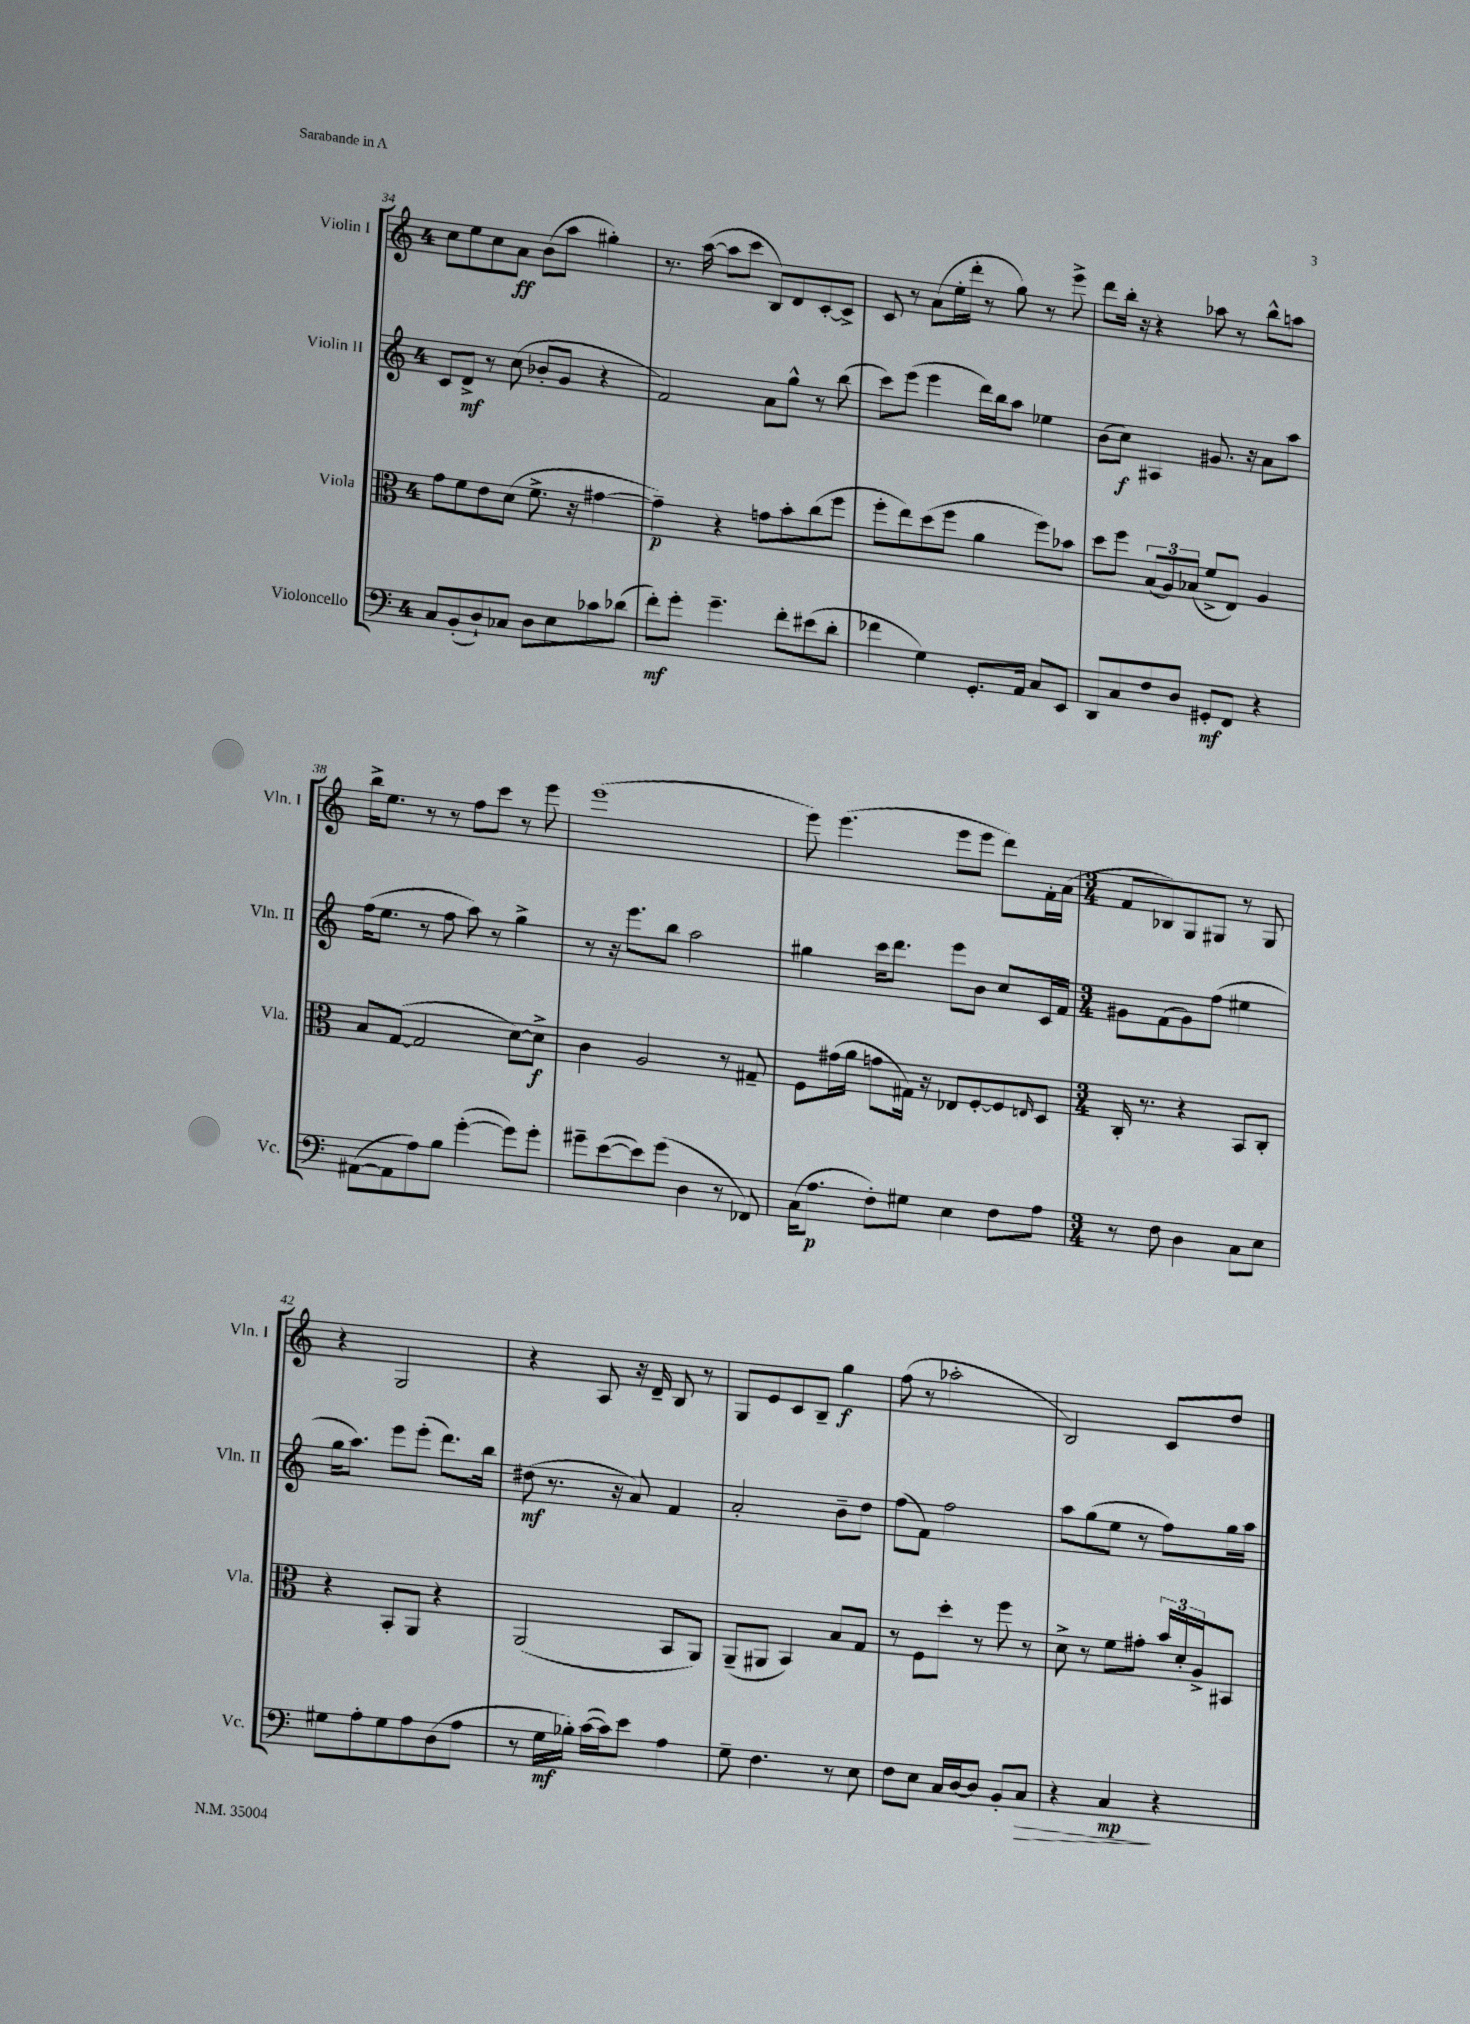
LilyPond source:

<<
\new StaffGroup <<
\new Staff = "s0" \with { instrumentName = "Violin I" shortInstrumentName = "Vln. I" } {
    \clef treble \key c \major \once \override Staff.TimeSignature.style = #'single-digit \time 4/4
    c''8 e''8 c''8 a'8\ff b'8( a''8 gis''4-.) |
    r8. a''16~( a''8 c'''8 b8) d'8 c'8~-. c'8-> |
    c'8 r8 a'8( e''16-. d'''16-. r8 g''8) r8 e'''8-> |
    d'''8 b''16-. r16 r4 aes''8 r8 b''8-^ a''8 |
    b''16-> e''8. r8 r8 f''8 c'''8 r8 e'''8 |
    e'''1( |
    e'''8) e'''4.( e'''8 e'''8 d'''8) f'16-. a'16( |
    \numericTimeSignature \time 3/4 f'8 bes8) g8 gis8 r8 gis8 |
    r4 g2 |
    r4 a8 r16 d'16-- b8 r8 |
    g8 e'8 c'8 b8-- g''4\f |
    f''8( r8 aes''2-. |
    b2) c'8 d''8 \bar "|." |
}
\new Staff = "s1" \with { instrumentName = "Violin II" shortInstrumentName = "Vln. II" } {
    \clef treble \key c \major \once \override Staff.TimeSignature.style = #'single-digit \time 4/4
    c'8 d'8->\mf r8 c''8( bes'8-. g'8 r4 |
    f'2) a'8 g''8-^ r8 b''8( |
    c'''8) e'''8( e'''4 d'''16) b''16 a''8 ees''4 |
    b'8( c''8\f) ais4 gis'8. r16 a'8 a''8 |
    f''16( e''8. r8 f''8 a''8) r8 g''4-> |
    r8 r16 e'''8. b''8 a''2 |
    gis''4 c'''16 d'''8. e'''8 b'8 c''8 c'16 f'16 |
    \numericTimeSignature \time 3/4 gis'8 f'8( gis'8) f''8( eis''4 |
    g''16 a''8.) e'''8 e'''8-.( d'''8.) b''16 |
    dis''8\mf( r8. r16 a'8) f'4 |
    a'2-. b'8-- d''8 |
    f''8( f'8) f''2 |
    a''8 g''8( e''8 r8 f''8) g''16 a''16 \bar "|." |
}
\new Staff = "s2" \with { instrumentName = "Viola" shortInstrumentName = "Vla." } {
    \clef alto \key c \major \once \override Staff.TimeSignature.style = #'single-digit \time 4/4
    g'8 f'8 e'8 d'8( f'8.-> r16 gis'4~ |
    gis'4--\p) r4 g'8 b'8-. c''8( f''8 |
    f''8-. e''8) d''8( f''8 a'4 f''8) bes'8 |
    d''8 f''8 \tuplet 3/2 { b8( a8) bes8( } f'8-> e8) a4 |
    b8 g8~( g2 d'8~) d'8->\f |
    c'4 a2 r8 gis8-- |
    f8 gis'16( a'16 g'8 gis16) r16 ees8 f8~-. f8 \grace { e16 } d8 |
    \numericTimeSignature \time 3/4 c16-. r8. r4 b,8 c8-. |
    r4 b,8-. a,8 r4 |
    a,2( b,8 a,8) |
    a,8--( ais,8 b,4) b8 g8 |
    r8 f8 d''8-. r8 f''8 r8 |
    d'8-> r8 f'8 gis'8-. \tuplet 3/2 { b'16 d'16-. a16-> } bis,8 \bar "|." |
}
\new Staff = "s3" \with { instrumentName = "Violoncello" shortInstrumentName = "Vc." } {
    \clef bass \key c \major \once \override Staff.TimeSignature.style = #'single-digit \time 4/4
    c8 b,8-.( d8-!) ces8 d8 e8 ces'8 des'8( |
    f'8-.\mf) g'8-. g'4.-- f'8-. eis'8( d'8-. |
    fes'4 g4) g,8.-. a,16 c8 e,8 |
    d,8 c8 f8 d8 gis,8-.\mf f,8 r4 |
    ais,8~( ais,8 a8) b8 g'4~-.( g'8) g'8-. |
    gis'8-- e'8~( e'8) gis'8( d4 r8 fes,8) |
    c16( a8.\p f8-.) gis8 e4 f8 a8 |
    \numericTimeSignature \time 3/4 r8 f8 d4 c8 e8 |
    gis8 a8-. gis8 a8 d8( a8 |
    r8 g16\mf bes16-.) c'16~( c'16) e'8 a4 |
    g8-- f4. r8 e8 |
    f8 e8 c16 d16~ d8 b,8-. c8\> |
    r4 c4\mp\! r4 \bar "|." |
}
>>
>>
\layout { \context { \Score currentBarNumber = #34 } }
